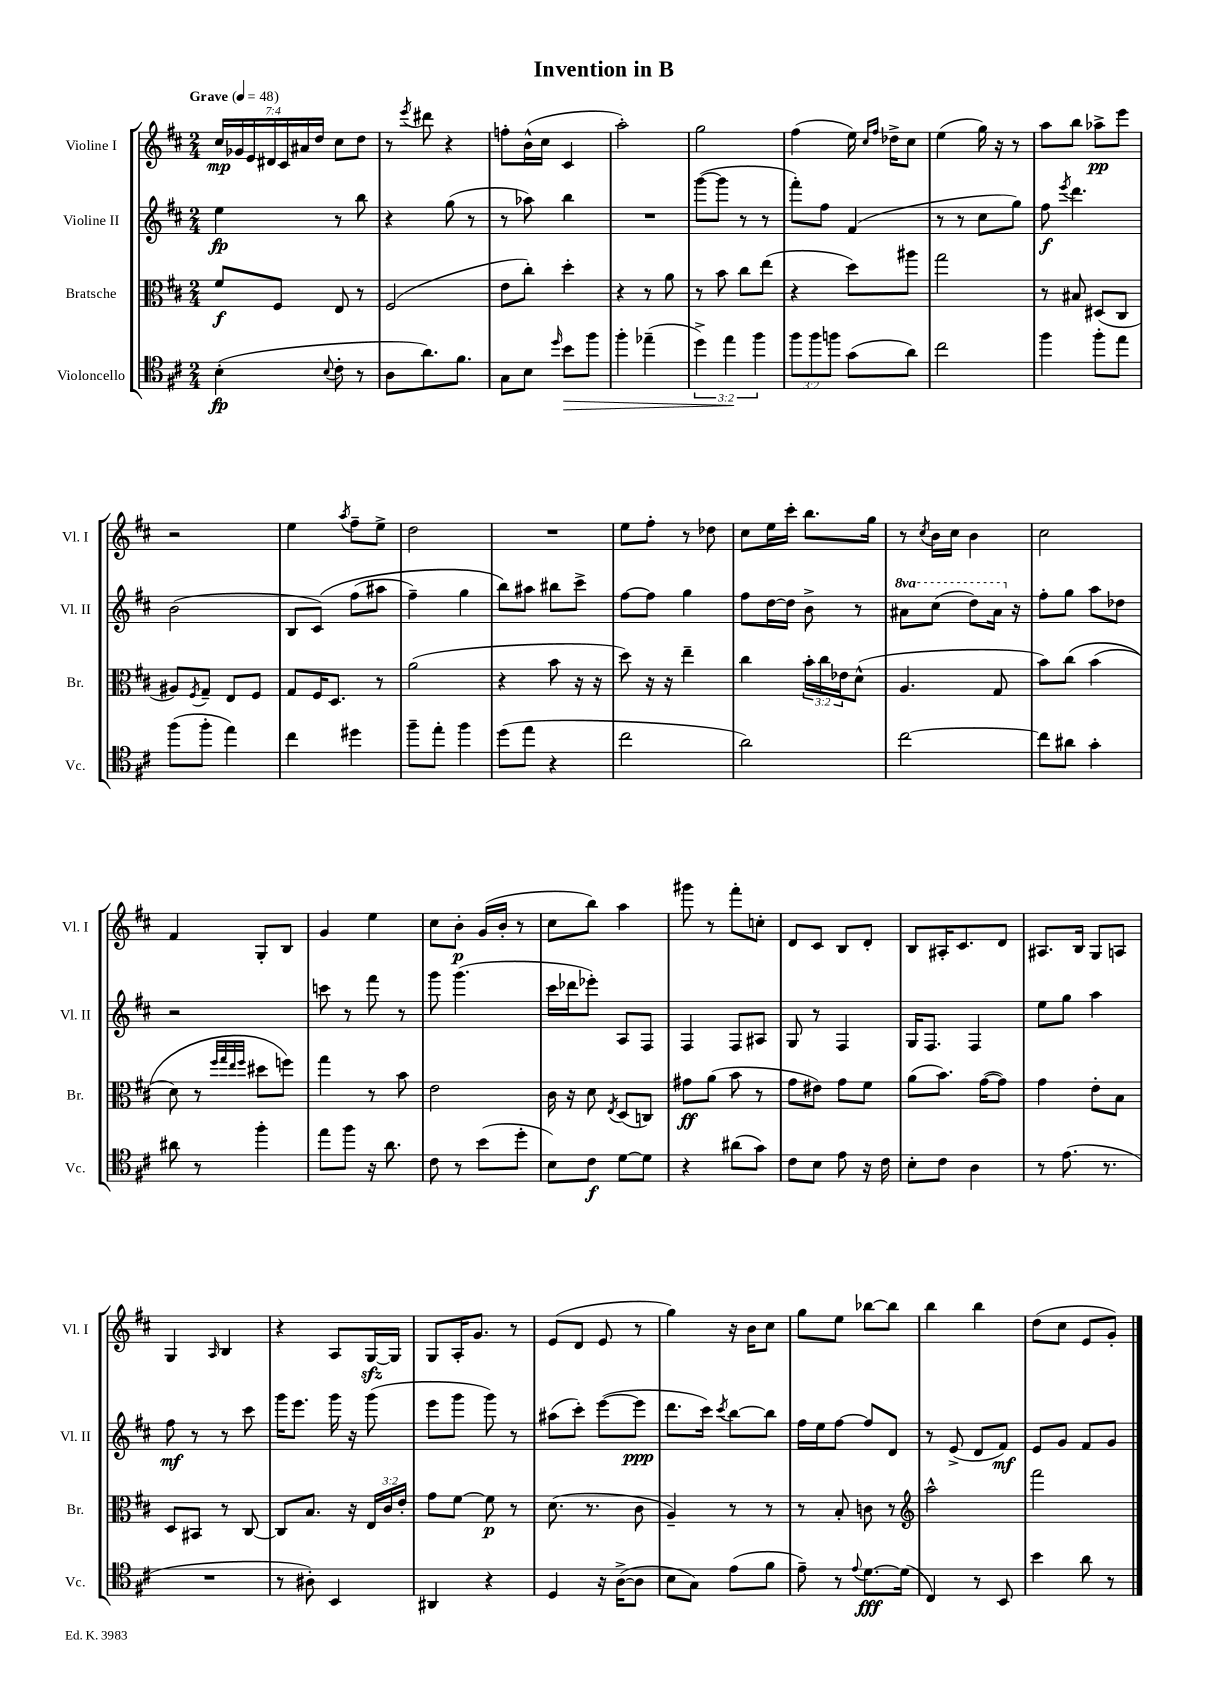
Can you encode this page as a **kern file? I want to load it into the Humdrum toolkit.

**kern	**dynam	**kern	**dynam	**kern	**dynam	**kern	**dynam
*part4	*part4	*part3	*part3	*part2	*part2	*part1	*part1
*staff4	*staff4	*staff3	*staff3	*staff2	*staff2	*staff1	*staff1
*I"Violoncello	*	*I"Bratsche	*	*I"Violine II	*	*I"Violine I	*
*I'Vc.	*	*I'Br.	*	*I'Vl. II	*	*I'Vl. I	*
*clefC4	*	*clefC3	*	*clefG2	*	*clefG2	*
*k[f#c#]	*	*k[f#c#]	*	*k[f#c#]	*	*k[f#c#]	*
*M2/4	*	*M2/4	*	*M2/4	*	*M2/4	*
*MM48	*	*MM48	*	*MM48	*	*MM48	*
=1	=1	=1	=1	=1	=1	=1	=1
!	!	!	!	!	!	!LO:TX:a:B:t=Grave	!
(4B'\	fp	8f#/L	f	4ee\	fp	28cc#/LL	mp
.	.	.	.	.	.	28g-X/	.
.	.	.	.	.	.	28e/	.
.	.	.	.	.	.	28d#X/	.
.	.	8F#/J	.	.	.	.	.
.	.	.	.	.	.	28c#/	.
.	.	.	.	.	.	28a#X/	.
.	.	.	.	.	.	28dd/JJ	.
8qqB/	.	.	.	.	.	.	.
8c#'\	.	8E/	.	8r	.	8cc#\L	.
8r	.	8r	.	8bb\	.	8dd\J	.
=2	=2	=2	=2	=2	=2	=2	=2
8A\L	.	(2F#/	.	4r	.	8r	.
.	.	.	.	.	.	8qeee/	.
8.a\)	.	.	.	.	.	8ddd#X\	.
.	.	.	.	(8gg\	.	4r	.
8.f#\J	.	.	.	.	.	.	.
.	.	.	.	8r	.	.	.
=3	=3	=3	=3	=3	=3	=3	=3
8G\L	.	8e\L	.	8r	.	8ffn'\L	.
8B\J	.	8cc#'\J)	.	8aa-X\)	.	(16b^^\L	.
.	.	.	.	.	.	16cc#\JJ	.
16qqdd/	.	.	.	.	.	.	.
!	!LO:HP:b	!	!	!	!	!	!
8b\L	>	4dd'\	.	4bb\	.	4c#/	.
8ff#\J	.	.	.	.	.	.	.
=4	=4	=4	=4	=4	=4	=4	=4
4ff#'\	.	4r	.	2r	.	2aa'\)	.
(4ee-X~\	.	8r	.	.	.	.	.
.	.	8a\	.	.	.	.	.
=5	=5	=5	=5	=5	=5	=5	=5
6dd^\)	.	8r	.	([8ggg\L	.	2gg\	.
.	.	8b\	.	8ggg\J]	.	.	.
6ee\	.	.	.	.	.	.	.
.	.	8cc#\L	.	8r	.	.	.
6ff#\	]	.	.	.	.	.	.
.	.	(8ee\J	.	8r	.	.	.
=6	=6	=6	=6	=6	=6	=6	=6
12ff#\L	.	4r	.	8fff#'\L)	.	(4ff#\	.
12ff#\	.	.	.	.	.	.	.
.	.	.	.	8ff#\J	.	.	.
12ffn\J	.	.	.	.	.	.	.
(8g\L	.	8dd\L)	.	(4f#/	.	16ee\)	.
.	.	.	.	.	.	16qqcc#/LL	.
.	.	.	.	.	.	16qqff#/JJ	.
.	.	.	.	.	.	16dd-X^\KL	.
8a\J)	.	8aa#X\J	.	.	.	8cc#\J	.
=7	=7	=7	=7	=7	=7	=7	=7
2cc#\	.	2gg\	.	8r	.	(4ee\	.
.	.	.	.	8r	.	.	.
.	.	.	.	8cc#\L	.	16gg\)	.
.	.	.	.	.	.	16r	.
.	.	.	.	8gg\J)	.	8r	.
=8	=8	=8	=8	=8	=8	=8	=8
4ff#\	.	8r	.	8ff#\	f	8aa\L	.
.	.	.	.	8qeee/	.	.	.
.	.	8B#X/	.	4.ddd\	.	8bb\J	.
8ff#'\L	.	(8D#X/L	.	.	.	8aa-X^\L	pp
8ee\J	.	8C#/J	.	.	.	8eee\J	.
!!LO:LB:g=z
=9	=9	=9	=9	=9	=9	=9	=9
(8ff#\L	.	8A#X/L)	.	(2b\	.	2r	.
.	.	8qF#/	.	.	.	.	.
8ff#'\J	.	8G~/J	.	.	.	.	.
4ee\)	.	8E/L	.	.	.	.	.
.	.	8F#/J	.	.	.	.	.
=10	=10	=10	=10	=10	=10	=10	=10
4cc#\	.	8G/L	.	8B/L	.	4ee\	.
.	.	16F#/K	.	(8c#/J)	.	.	.
.	.	8.D/J	.	.	.	.	.
.	.	.	.	.	.	8qaa/	.
4dd#X\	.	.	.	(8ff#\L	.	8ff#~\L	.
.	.	8r	.	8aa#X\J	.	8ee^\J	.
=11	=11	=11	=11	=11	=11	=11	=11
8ff#~\L	.	(2a\	.	4ff#~\)	.	2dd\	.
8ee'\J	.	.	.	.	.	.	.
4ff#\	.	.	.	4gg\	.	.	.
=12	=12	=12	=12	=12	=12	=12	=12
(8dd\L	.	4r	.	8bb\L)	.	2r	.
8ee\J	.	.	.	8aa#X\J	.	.	.
4r	.	8b\	.	8bb#X\L	.	.	.
.	.	16r	.	8ccc#^\J	.	.	.
.	.	16r	.	.	.	.	.
=13	=13	=13	=13	=13	=13	=13	=13
2cc#\	.	8dd\)	.	[8ff#\L	.	8ee\L	.
.	.	16r	.	8ff#\J]	.	8ff#'\J	.
.	.	16r	.	.	.	.	.
.	.	4ee~\	.	4gg\	.	8r	.
.	.	.	.	.	.	8dd-X\	.
=14	=14	=14	=14	=14	=14	=14	=14
2a\)	.	4cc#\	.	8ff#\L	.	8cc#\L	.
.	.	.	.	[16dd\L	.	16ee\L	.
.	.	.	.	16dd\JJ]	.	16ccc#'\JJ	.
.	.	24b'\LL	.	8b^\	.	8.bb\L	.
.	.	24cc#\	.	.	.	.	.
.	.	24e-X\J	.	.	.	.	.
.	.	(8d^^\J	.	8r	.	.	.
.	.	.	.	.	.	16gg\Jk	.
=15	=15	=15	=15	=15	=15	=15	=15
*	*	*	*	*8va	*	*	*
[2cc#\	.	4.A/	.	8aa#X\L	.	8r	.
.	.	.	.	.	.	8qcc#/	.
.	.	.	.	(8ccc#\J	.	16b\LL	.
.	.	.	.	.	.	16cc#\JJ	.
.	.	.	.	8ddd\L)	.	4b\	.
.	.	8G/	.	16aa#\Jk	.	.	.
*	*	*	*	*X8va	*	*	*
.	.	.	.	16r	.	.	.
=16	=16	=16	=16	=16	=16	=16	=16
8cc#\L]	.	8b\L)	.	8ff#'\L	.	2cc#\	.
8a#X\J	.	(8cc#\J	.	8gg\J	.	.	.
4g'\	.	(4b\	.	8aa\L	.	.	.
.	.	.	.	8dd-X\J	.	.	.
!!LO:LB:g=z
=17	=17	=17	=17	=17	=17	=17	=17
8a#X\	.	8d\)	.	2r	.	4f#/	.
8r	.	8r	.	.	.	.	.
.	.	32qqff#/LLL	.	.	.	.	.
.	.	32qqgg/	.	.	.	.	.
.	.	32qqee/	.	.	.	.	.
.	.	32qqff#/JJJ	.	.	.	.	.
4ff#'\	.	8dd#X\L	.	.	.	8G'/L	.
.	.	8ffn\J)	.	.	.	8B/J	.
=18	=18	=18	=18	=18	=18	=18	=18
8ee\L	.	4gg\	.	8cccn\	.	4g/	.
8ff#\J	.	.	.	8r	.	.	.
16r	.	8r	.	8fff#\	.	4ee\	.
8.a\	.	.	.	.	.	.	.
.	.	8b\	.	8r	.	.	.
=19	=19	=19	=19	=19	=19	=19	=19
8c#\	.	2e\	.	8ggg\	.	8cc#\L	.
8r	.	.	.	(4.ggg\	.	8b'\J	p
(8b\L	.	.	.	.	.	(16g/LL	.
.	.	.	.	.	.	16b'/JJ	.
8dd'\J	.	.	.	.	.	8r	.
=20	=20	=20	=20	=20	=20	=20	=20
8B\L)	.	16c#\	.	16ccc#\LL	.	8cc#\L	.
.	.	16r	.	16ddd-X\J	.	.	.
8c#\J	f	8d\	.	8eee-X'\J)	.	8bb\J)	.
.	.	8qE/	.	.	.	.	.
[8d\L	.	(8D/L	.	8A/L	.	4aa\	.
8d\J]	.	8Cn/J)	.	8F#/J	.	.	.
=21	=21	=21	=21	=21	=21	=21	=21
4r	.	8g#X\L	ff	4F#/	.	8ggg#X\	.
.	.	(8a\J	.	.	.	8r	.
(8a#X\L	.	8b\	.	8F#/L	.	8fff#'\L	.
8g\J)	.	8r	.	8A#X/J	.	8ccn'\J	.
=22	=22	=22	=22	=22	=22	=22	=22
8c#\L	.	8g\L	.	8G/	.	8d/L	.
8B\J	.	8e#X\J)	.	8r	.	8c#/J	.
8e\	.	8g\L	.	4F#/	.	8B/L	.
16r	.	8f#\J	.	.	.	8d'/J	.
16c#\	.	.	.	.	.	.	.
=23	=23	=23	=23	=23	=23	=23	=23
8B'\L	.	(8a\L	.	16G/KL	.	8B/L	.
.	.	.	.	8.F#/J	.	.	.
8c#\J	.	8.b\J)	.	.	.	16A#X'/K	.
.	.	.	.	.	.	8.c#/	.
4A\	.	.	.	4F#/	.	.	.
.	.	([16g\KL	.	.	.	.	.
.	.	8g\J])	.	.	.	8d/J	.
=24	=24	=24	=24	=24	=24	=24	=24
8r	.	4g\	.	8ee\L	.	8.A#X/L	.
(8.e\	.	.	.	8gg\J	.	.	.
.	.	.	.	.	.	16B/Jk	.
.	.	8e'\L	.	4aa\	.	8G/L	.
8.r	.	.	.	.	.	.	.
.	.	8B\J	.	.	.	8An/J	.
!!LO:LB:g=z
=25	=25	=25	=25	=25	=25	=25	=25
2r	.	8D/L	.	8ff#\	mf	4G/	.
.	.	8BB#X/J	.	8r	.	.	.
.	.	.	.	.	.	16qqA/	.
.	.	8r	.	8r	.	4B/	.
.	.	[8C#/	.	8ccc#\	.	.	.
=26	=26	=26	=26	=26	=26	=26	=26
8r	.	8C#/L]	.	16ggg\KL	.	4r	.
.	.	.	.	8.eee\J	.	.	.
8A#X'\)	.	8.B/J	.	.	.	.	.
4BB/	.	.	.	16ggg\	.	8A/L	.
.	.	16r	.	16r	.	.	.
.	.	24E/LL	.	(8ggg\	.	[16Gzz/L	.
.	.	24c#/	.	.	.	.	.
.	.	.	.	.	.	16G/JJ]	.
.	.	24e'/JJ	.	.	.	.	.
=27	=27	=27	=27	=27	=27	=27	=27
4AA#X/	.	8g\L	.	8eee\L	.	8G/L	.
.	.	[8f#\J	.	8ggg\J	.	16A'/K	.
.	.	.	.	.	.	8.g/J	.
4r	.	8f#\]	p	8ggg\)	.	.	.
.	.	8r	.	8r	.	8r	.
=28	=28	=28	=28	=28	=28	=28	=28
4D/	.	(8.d\	.	(8aa#X\L	.	(8e/L	.
.	.	.	.	8ccc#'\J)	.	8d/J	.
.	.	8.r	.	.	.	.	.
16r	.	.	.	([8eee\L	.	8e/	.
([16A^\KL	.	.	.	.	.	.	.
8A\J]	.	8c#\	.	8eee\J]	ppp	8r	.
=29	=29	=29	=29	=29	=29	=29	=29
8B\L	.	4A~/)	.	8.ddd\L	.	4gg\)	.
8G\J)	.	.	.	.	.	.	.
.	.	.	.	16ccc#\Jk)	.	.	.
.	.	.	.	8qccc#/	.	.	.
(8e\L	.	8r	.	[8bb\L	.	16r	.
.	.	.	.	.	.	16b\KL	.
8f#\J	.	8r	.	8bb\J]	.	8cc#\J	.
=30	=30	=30	=30	=30	=30	=30	=30
8e~\)	.	8r	.	16ff#\LL	.	8gg\L	.
.	.	.	.	16ee\J	.	.	.
8r	.	8B'/	.	[8ff#\J	.	8ee\J	.
8qqe/	.	.	.	.	.	.	.
[8.d\L	fff	8cn\	.	8ff#/L]	.	[8bb-X\L	.
.	.	8r	.	8d/J	.	8bb-\J]	.
(16d\Jk]	.	.	.	.	.	.	.
=31	=31	=31	=31	=31	=31	=31	=31
*	*	*clefG2	*	*	*	*	*
4C#/)	.	2aa^^\	.	8r	.	4bb\	.
.	.	.	.	(8e^/	.	.	.
8r	.	.	.	8d/L	.	4bb\	.
8BB/	.	.	.	8f#/J)	mf	.	.
=32	=32	=32	=32	=32	=32	=32	=32
4b\	.	2fff#\	.	8e/L	.	(8dd\L	.
.	.	.	.	8g/J	.	8cc#\J	.
8a\	.	.	.	8f#/L	.	8e/L	.
8r	.	.	.	8g/J	.	8g'/J)	.
==	==	==	==	==	==	==	==
*-	*-	*-	*-	*-	*-	*-	*-
